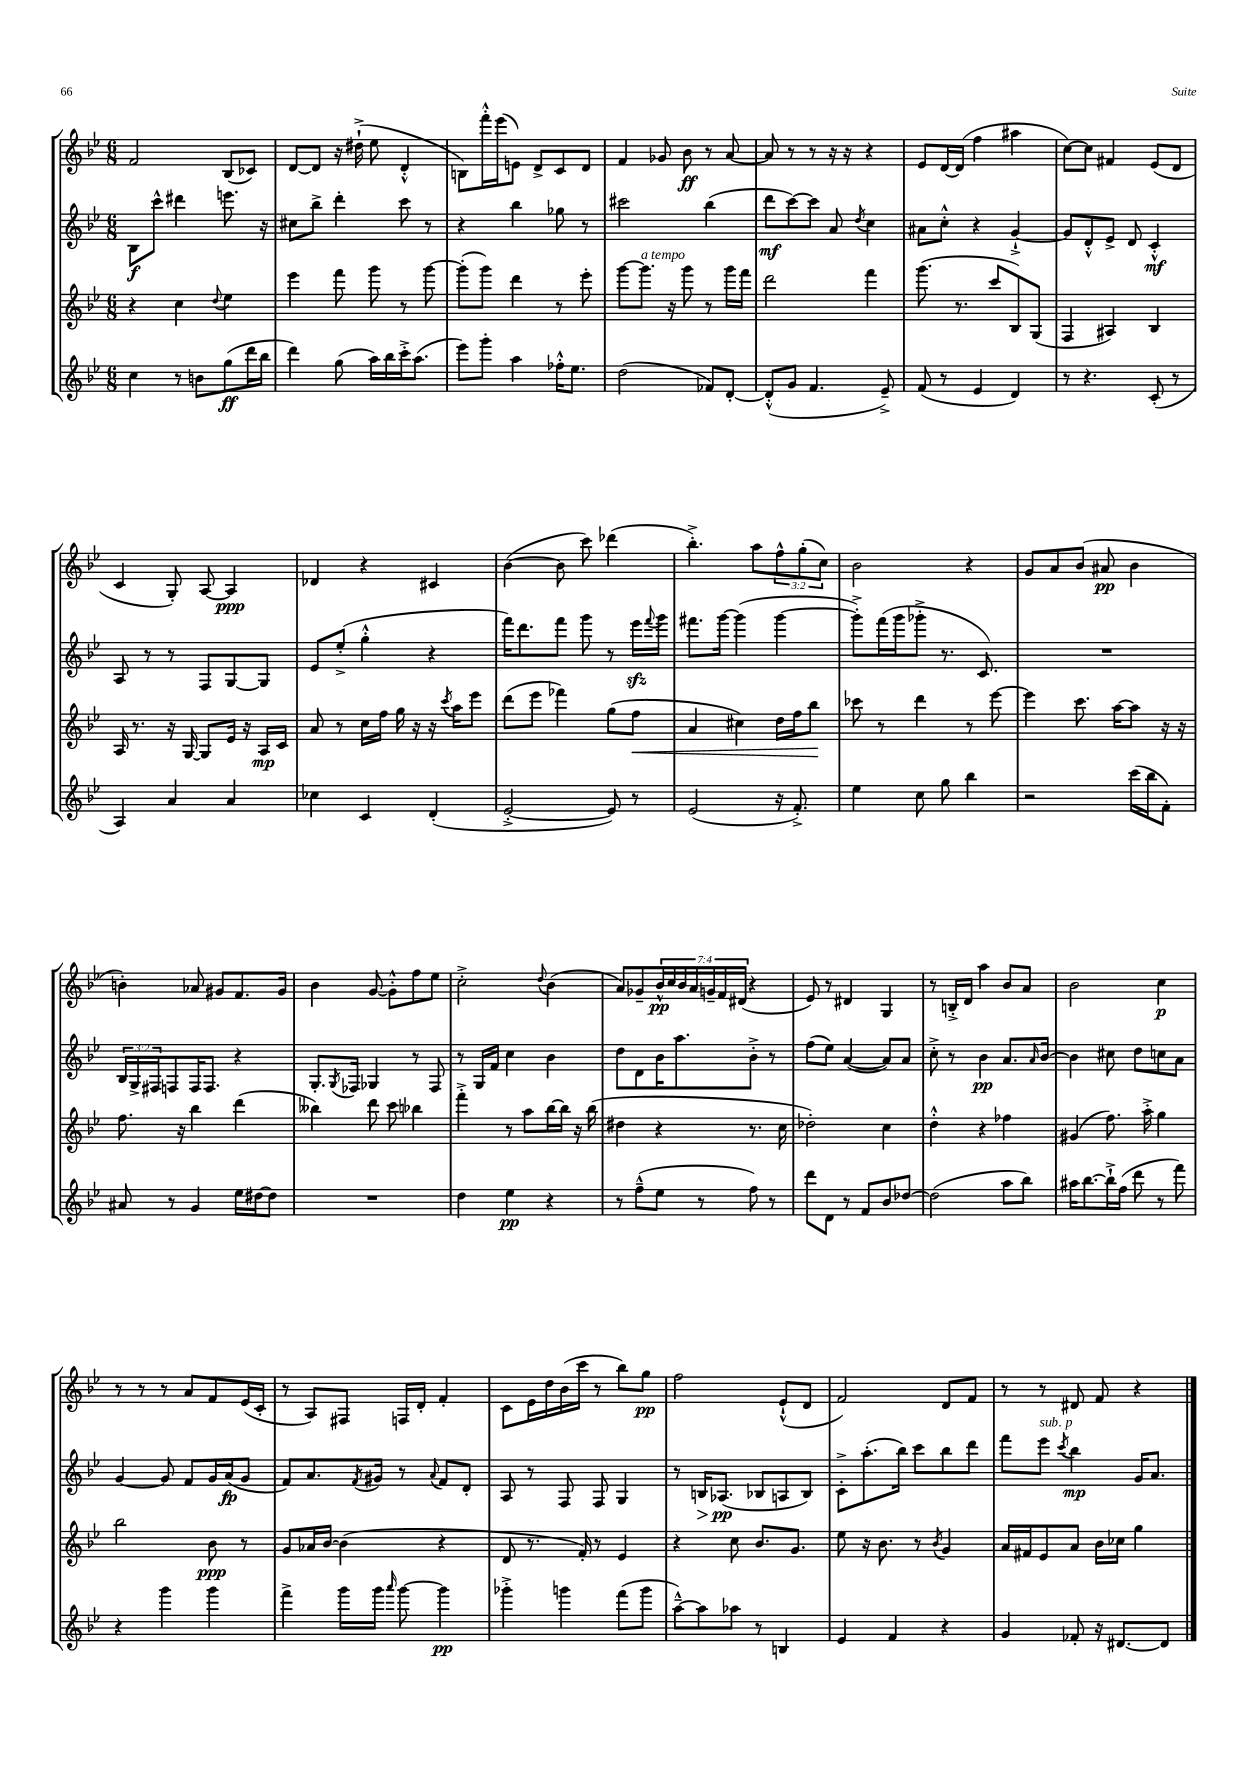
<<
\new StaffGroup <<
\new Staff = "s0" {
    \clef treble \key bes \major \numericTimeSignature \time 6/8 \override Staff.TupletNumber.text = #tuplet-number::calc-fraction-text
    f'2 bes8( ces'8) |
    d'8~ d'8 r16 dis''16-!->( ees''8 d'4-.-^ |
    b8) f'''16-.-^ ees'''16( e'8) d'8-> c'8 d'8 |
    f'4 ges'8 bes'8\ff r8 a'8~ |
    a'8 r8 r8 r16 r16 r4 |
    ees'8 d'16~ d'16( f''4 ais''4 |
    c''8~) c''8 fis'4 ees'8( d'8 |
    c'4 g8-.) a8~ a4\ppp |
    des'4 r4 cis'4 |
    bes'4~( bes'8 c'''8) des'''4( |
    bes''4.-.->) a''8 \tuplet 3/2 { f''8-^ g''8-.( c''8) } |
    bes'2 r4 |
    g'8 a'8 bes'8( ais'8\pp bes'4 |
    b'4-.) aes'8 gis'8 f'8. gis'16 |
    bes'4 g'8~ g'8-.-^ f''8 ees''8 |
    c''2-.-> \appoggiatura { d''8 } bes'4( |
    a'8) ges'8-- \tuplet 7/4 { bes'16-^\pp c''16 bes'16 a'16 g'16-- f'16 dis'16( } r4 |
    ees'8) r8 dis'4 g4 |
    r8 b16-.-> d'16 a''4 bes'8 a'8 |
    bes'2 c''4\p |
    r8 r8 r8 a'8 f'8 ees'16( c'16-. |
    r8 a8) fis8 f16 d'16-. f'4-. |
    c'8 ees'16 d''16 bes'16( c'''16 r8 bes''8) g''8\pp |
    f''2 ees'8-!-^( d'8 |
    f'2) d'8 f'8 |
    r8 r8 dis'8 f'8 r4 \bar "|." |
}
\new Staff = "s1" {
    \clef treble \key bes \major \numericTimeSignature \time 6/8 \override Staff.TupletNumber.text = #tuplet-number::calc-fraction-text
    bes8\f c'''8-^ dis'''4 e'''8. r16 |
    cis''8 bes''8-> d'''4-. c'''8 r8 |
    r4 bes''4 ges''8 r8 |
    cis'''2 bes''4( |
    d'''8\mf c'''8~) c'''8 a'8 \acciaccatura { d''8 } c''4 |
    ais'8 c''8-.-^ r4 g'4~-!-> |
    g'8 d'8-.-^ ees'8-> d'8 c'4-.-^\mf |
    a8 r8 r8 f8 g8~ g8 |
    ees'8 ees''8-.->( g''4-.-^ r4 |
    f'''16) d'''8. f'''8 g'''8 r8 ees'''16\sfz \appoggiatura { f'''8 } g'''16 |
    fis'''8. g'''16~ g'''4( g'''4~ |
    g'''8-.->) f'''16( g'''16 ges'''8-.-> r8. c'8.) |
    R2. |
    \tuplet 3/2 { bes16 g16-> fis16 } f8 f16 f8. r4 |
    g8.-. \acciaccatura { g8 } fes16 ges4 r8 fes8 |
    r8 g16 f'16 c''4 bes'4 |
    d''8 d'8 bes'16 a''8. bes'8-.-> r8 |
    f''8( ees''8) a'4~( a'8) a'8 |
    c''8-.-> r8 bes'4\pp a'8. \grace { a'16 } bes'16~ |
    bes'4 cis''8 d''8 c''8 a'8 |
    g'4~ g'8 f'8 g'16 a'16\fp( g'8 |
    f'8) a'8. \acciaccatura { f'8 } gis'16 r8 \appoggiatura { a'8 } f'8 d'8-. |
    a8 r8 f8 f8 g4 |
    r8 b16\> aes8.\pp\!( bes8 a8 bes8) |
    c'8-.-> a''8.-.( bes''16) c'''8 bes''8 d'''8 |
    f'''8 ees'''8^\markup { \italic "sub. p" } \acciaccatura { c'''8 } bes''4\mp g'16 a'8. \bar "|." |
}
\new Staff = "s2" {
    \clef treble \key bes \major \numericTimeSignature \time 6/8
    r4 c''4 \appoggiatura { d''8 } ees''4 |
    ees'''4 f'''8 g'''8 r8 g'''8~ |
    g'''8-.( g'''8) d'''4 r8 ees'''8-. |
    g'''8~ g'''8.^\markup { \italic "a tempo" } r16 g'''8 r8 g'''16 f'''16 |
    d'''2 f'''4 |
    g'''8.( r8. c'''8 bes8) g8( |
    f4 ais4) bes4 |
    a16 r8. r16 g16~ g8 ees'16 r16 a16\mp c'16 |
    a'8 r8 c''16 f''16 g''16 r16 r16 \acciaccatura { c'''8 } a''16 ees'''8 |
    d'''8( ees'''8 fes'''4) g''8( f''8\< |
    a'4 cis''4) d''16 f''16 bes''8\! |
    ces'''8 r8 d'''4 r8 ees'''8~ |
    ees'''4 c'''8. a''16~ a''8 r16 r16 |
    f''8. r16 bes''4 d'''4( |
    beses''4) d'''8 c'''8 bes''4 |
    f'''4-.-> r8 a''8 bes''16~ bes''16 r16 bes''16( |
    dis''4 r4 r8. c''16 |
    des''2-.) c''4 |
    d''4-.-^ r4 fes''4 |
    gis'4( f''8.) a''16-.-> g''4 |
    bes''2 bes'8\ppp r8 |
    g'8 aes'16 bes'16~ bes'4( r4 |
    d'8 r8. f'16-.) r8 ees'4 |
    r4 c''8 bes'8. g'8. |
    ees''8 r16 bes'8. r8 \acciaccatura { bes'8 } g'4 |
    a'16 fis'16 ees'8 a'8 bes'16 ces''16 g''4 \bar "|." |
}
\new Staff = "s3" {
    \clef treble \key bes \major \numericTimeSignature \time 6/8
    c''4 r8 b'8 g''8\ff( d'''16 bes''16 |
    d'''4) g''8( a''16) bes''16 c'''16-.-> a''8.( |
    ees'''8) g'''8-. a''4 fes''16-.-^ ees''8. |
    d''2( fes'8) d'8~-. |
    d'8-.-^( g'8 f'4. ees'8--->) |
    f'8( r8 ees'4 d'4) |
    r8 r4. c'8-.( r8 |
    a4) a'4 a'4 |
    ces''4 c'4 d'4-.( |
    ees'2~-.-> ees'8) r8 |
    ees'2( r16 f'8.-.->) |
    ees''4 c''8 g''8 bes''4 |
    r2 c'''16( bes''16 f'8-.) |
    ais'8 r8 g'4 ees''16 dis''16~ dis''8 |
    R2. |
    d''4 ees''4\pp r4 |
    r8 f''8---^( ees''8 r8 f''8) r8 |
    d'''8 d'8 r8 f'8 bes'8 des''8~ |
    des''2( a''8 bes''8) |
    ais''16 bes''8.~ bes''16-!-> f''16( d'''8 r8 f'''8) |
    r4 g'''4 g'''4 |
    f'''4-> g'''16 g'''16 \grace { a'''16 } g'''8~ g'''4\pp |
    ges'''4-.-> g'''4 f'''8( g'''8 |
    a''8~---^) a''8 aes''8 r8 b4 |
    ees'4 f'4 r4 |
    g'4 fes'8-. r16 dis'8.~ dis'8 \bar "|." |
}
>>
>>
\layout { \context { \Score \remove "Bar_number_engraver" } }
